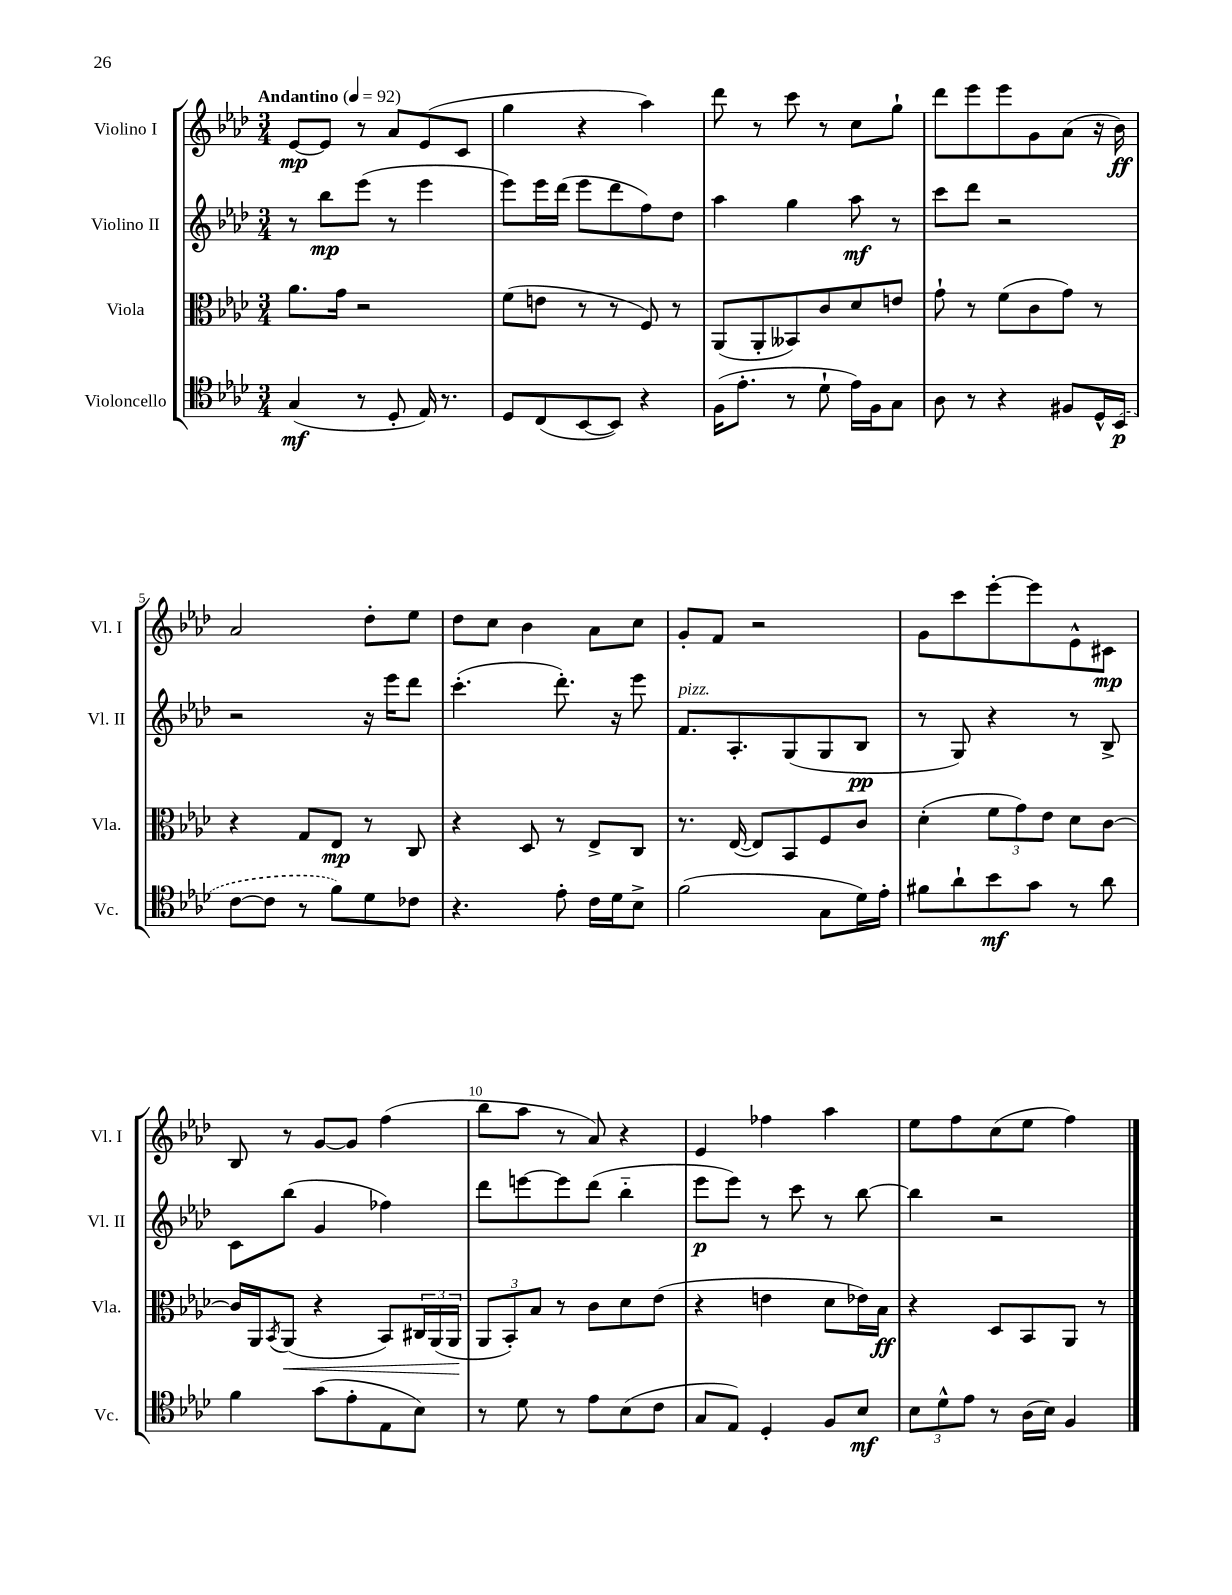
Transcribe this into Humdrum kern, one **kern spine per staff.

**kern	**dynam	**kern	**dynam	**kern	**dynam	**kern	**dynam
*part4	*part4	*part3	*part3	*part2	*part2	*part1	*part1
*staff4	*staff4	*staff3	*staff3	*staff2	*staff2	*staff1	*staff1
*I"Violoncello	*	*I"Viola	*	*I"Violino II	*	*I"Violino I	*
*I'Vc.	*	*I'Vla.	*	*I'Vl. II	*	*I'Vl. I	*
*clefC4	*	*clefC3	*	*clefG2	*	*clefG2	*
*k[b-e-a-d-]	*	*k[b-e-a-d-]	*	*k[b-e-a-d-]	*	*k[b-e-a-d-]	*
*M3/4	*	*M3/4	*	*M3/4	*	*M3/4	*
*MM92	*	*MM92	*	*MM92	*	*MM92	*
=1	=1	=1	=1	=1	=1	=1	=1
!	!	!	!	!	!	!LO:TX:a:B:t=Andantino	!
(4G/	mf	8.a-\L	.	8r	.	[8e-/L	mp
.	.	.	.	8bb-\L	mp	8e-/J]	.
.	.	16g\Jk	.	.	.	.	.
8r	.	2r	.	(8eee-\J	.	8r	.
8D-'/	.	.	.	8r	.	8a-/L	.
16E-/)	.	.	.	4eee-\	.	(8e-/	.
8.r	.	.	.	.	.	.	.
.	.	.	.	.	.	8c/J	.
=2	=2	=2	=2	=2	=2	=2	=2
8D-/L	.	(8f\L	.	8eee-\L)	.	4gg\	.
(8C/	.	8en\J	.	16eee-\L	.	.	.
.	.	.	.	(16ddd-\JJ	.	.	.
[8BB-/	.	8r	.	8eee-\L	.	4r	.
8BB-/J])	.	8r	.	8ddd-\	.	.	.
4r	.	8F/)	.	8ff\)	.	4aa-\)	.
.	.	8r	.	8dd-\J	.	.	.
=3	=3	=3	=3	=3	=3	=3	=3
(16F\KL	.	(8AA-/L	.	4aa-\	.	8ddd-\	.
8.e-'\J	.	.	.	.	.	.	.
.	.	8AA-'/	.	.	.	8r	.
8r	.	8BB--X/)	.	4gg\	.	8ccc\	.
8d-`\	.	8c/	.	.	.	8r	.
16e-\LL)	.	8d-/	.	8aa-\	mf	8cc\L	.
16F\J	.	.	.	.	.	.	.
8G\J	.	8en/J	.	8r	.	8gg`\J	.
=4	=4	=4	=4	=4	=4	=4	=4
8A-\	.	8g`\	.	8ccc\L	.	8ddd-\L	.
8r	.	8r	.	8ddd-\J	.	8eee-\	.
4r	.	(8f\L	.	2r	.	8eee-\	.
.	.	8c\	.	.	.	8g\	.
8F#X/L	.	8g\J)	.	.	.	(8a-\J	.
16D-^^/L	.	8r	.	.	.	16r	.
(16BB-/JJ	p	.	.	.	.	16b-\)	ff
!!LO:LB:g=z
=5	=5	=5	=5	=5	=5	=5	=5
[8c\L	.	4r	.	2r	.	2a-/	.
8c\J]	.	.	.	.	.	.	.
8r	.	8G/L	.	.	.	.	.
8f\L)	.	8E-/J	mp	.	.	.	.
8d-\	.	8r	.	16r	.	8dd-'\L	.
.	.	.	.	16eee-\KL	.	.	.
8c-X\J	.	8C/	.	8ddd-\J	.	8ee-\J	.
=6	=6	=6	=6	=6	=6	=6	=6
4.r	.	4r	.	(4.ccc'\	.	8dd-\L	.
.	.	.	.	.	.	8cc\J	.
.	.	8D-/	.	.	.	4b-\	.
8e-'\	.	8r	.	8.ddd-'\)	.	.	.
16c\LL	.	8E-^/L	.	.	.	8a-\L	.
16d-\J	.	.	.	16r	.	.	.
8B-^\J	.	8C/J	.	8eee-\	.	8cc\J	.
=7	=7	=7	=7	=7	=7	=7	=7
!	!	!	!	!LO:TX:a:i:t=pizz.	!	!	!
(2f\	.	8.r	.	8.f/L	.	8g'/L	.
.	.	.	.	.	.	8f/J	.
.	.	([16E-/	.	8.A-'/	.	.	.
.	.	8E-/L])	.	.	.	2r	.
.	.	8BB-/	.	(8G/	.	.	.
8G\L	.	8F/	.	8G/	.	.	.
16d-\L)	.	8c/J	.	8B-/J	pp	.	.
16e-'\JJ	.	.	.	.	.	.	.
=8	=8	=8	=8	=8	=8	=8	=8
8f#X\L	.	(4d-'\	.	8r	.	8g\L	.
8a-`\	.	.	.	8G/)	.	8ccc\	.
8b-\	mf	12f\L	.	4r	.	[8eee-'\	.
.	.	12g\)	.	.	.	.	.
8g\J	.	.	.	.	.	8eee-\]	.
.	.	12e-\J	.	.	.	.	.
8r	.	8d-\L	.	8r	.	8e-^^\	.
8a-\	.	[8c\J	.	8B-^/	.	8c#X\J	mp
!!LO:LB:g=z
=9	=9	=9	=9	=9	=9	=9	=9
4f\	.	16c/LL]	.	8c\L	.	8B-/	.
.	.	16AA-/J	.	.	.	.	.
.	.	8qBB-/	.	.	.	.	.
!	!	!	!LO:HP:b	!	!	!	!
.	.	(8AA-/J	<	(8bb-\J	.	8r	.
(8g\L	.	4r	.	4g/	.	[8g/L	.
8e-'\	.	.	.	.	.	8g/J]	.
8E-\	.	8BB-/L)	.	4ff-X\)	.	(4ff\	.
8B-\J)	.	24C#X/L	.	.	.	.	.
.	.	(24AA-/	.	.	.	.	.
.	.	24AA-/JJ	.	.	.	.	.
.	.	.	[	.	.	.	.
=10	=10	=10	=10	=10	=10	=10	=10
8r	.	12AA-/L	.	8ddd-\L	.	8bb-\L	.
.	.	12BB-'/)	.	.	.	.	.
8d-\	.	.	.	[8eeen\	.	8aa-\J	.
.	.	12B-/J	.	.	.	.	.
8r	.	8r	.	8eee\]	.	8r	.
8e-\L	.	8c\L	.	(8ddd-\J	.	8a-/)	.
(8B-\	.	8d-\	.	4bb-\	.	4r	.
8c\J	.	(8e-\J	.	.	.	.	.
=11	=11	=11	=11	=11	=11	=11	=11
8G/L	.	4r	.	8eee-\L	p	4e-/	.
8E-/J)	.	.	.	8eee-\J)	.	.	.
4D-'/	.	4en\	.	8r	.	4ff-X\	.
.	.	.	.	8ccc\	.	.	.
8F/L	.	8d-\L	.	8r	.	4aa-\	.
8B-/J	mf	16e-X\L)	.	[8bb-\	.	.	.
.	.	16B-\JJ	ff	.	.	.	.
=12	=12	=12	=12	=12	=12	=12	=12
12B-\L	.	4r	.	4bb-\]	.	8ee-\L	.
12d-^^\	.	.	.	.	.	.	.
.	.	.	.	.	.	8ff\	.
12e-\J	.	.	.	.	.	.	.
8r	.	8D-/L	.	2r	.	(8cc\	.
(16A-\LL	.	8BB-/	.	.	.	8ee-\J	.
16B-\JJ)	.	.	.	.	.	.	.
4F/	.	8AA-/J	.	.	.	4ff\)	.
.	.	8r	.	.	.	.	.
==	==	==	==	==	==	==	==
*-	*-	*-	*-	*-	*-	*-	*-
